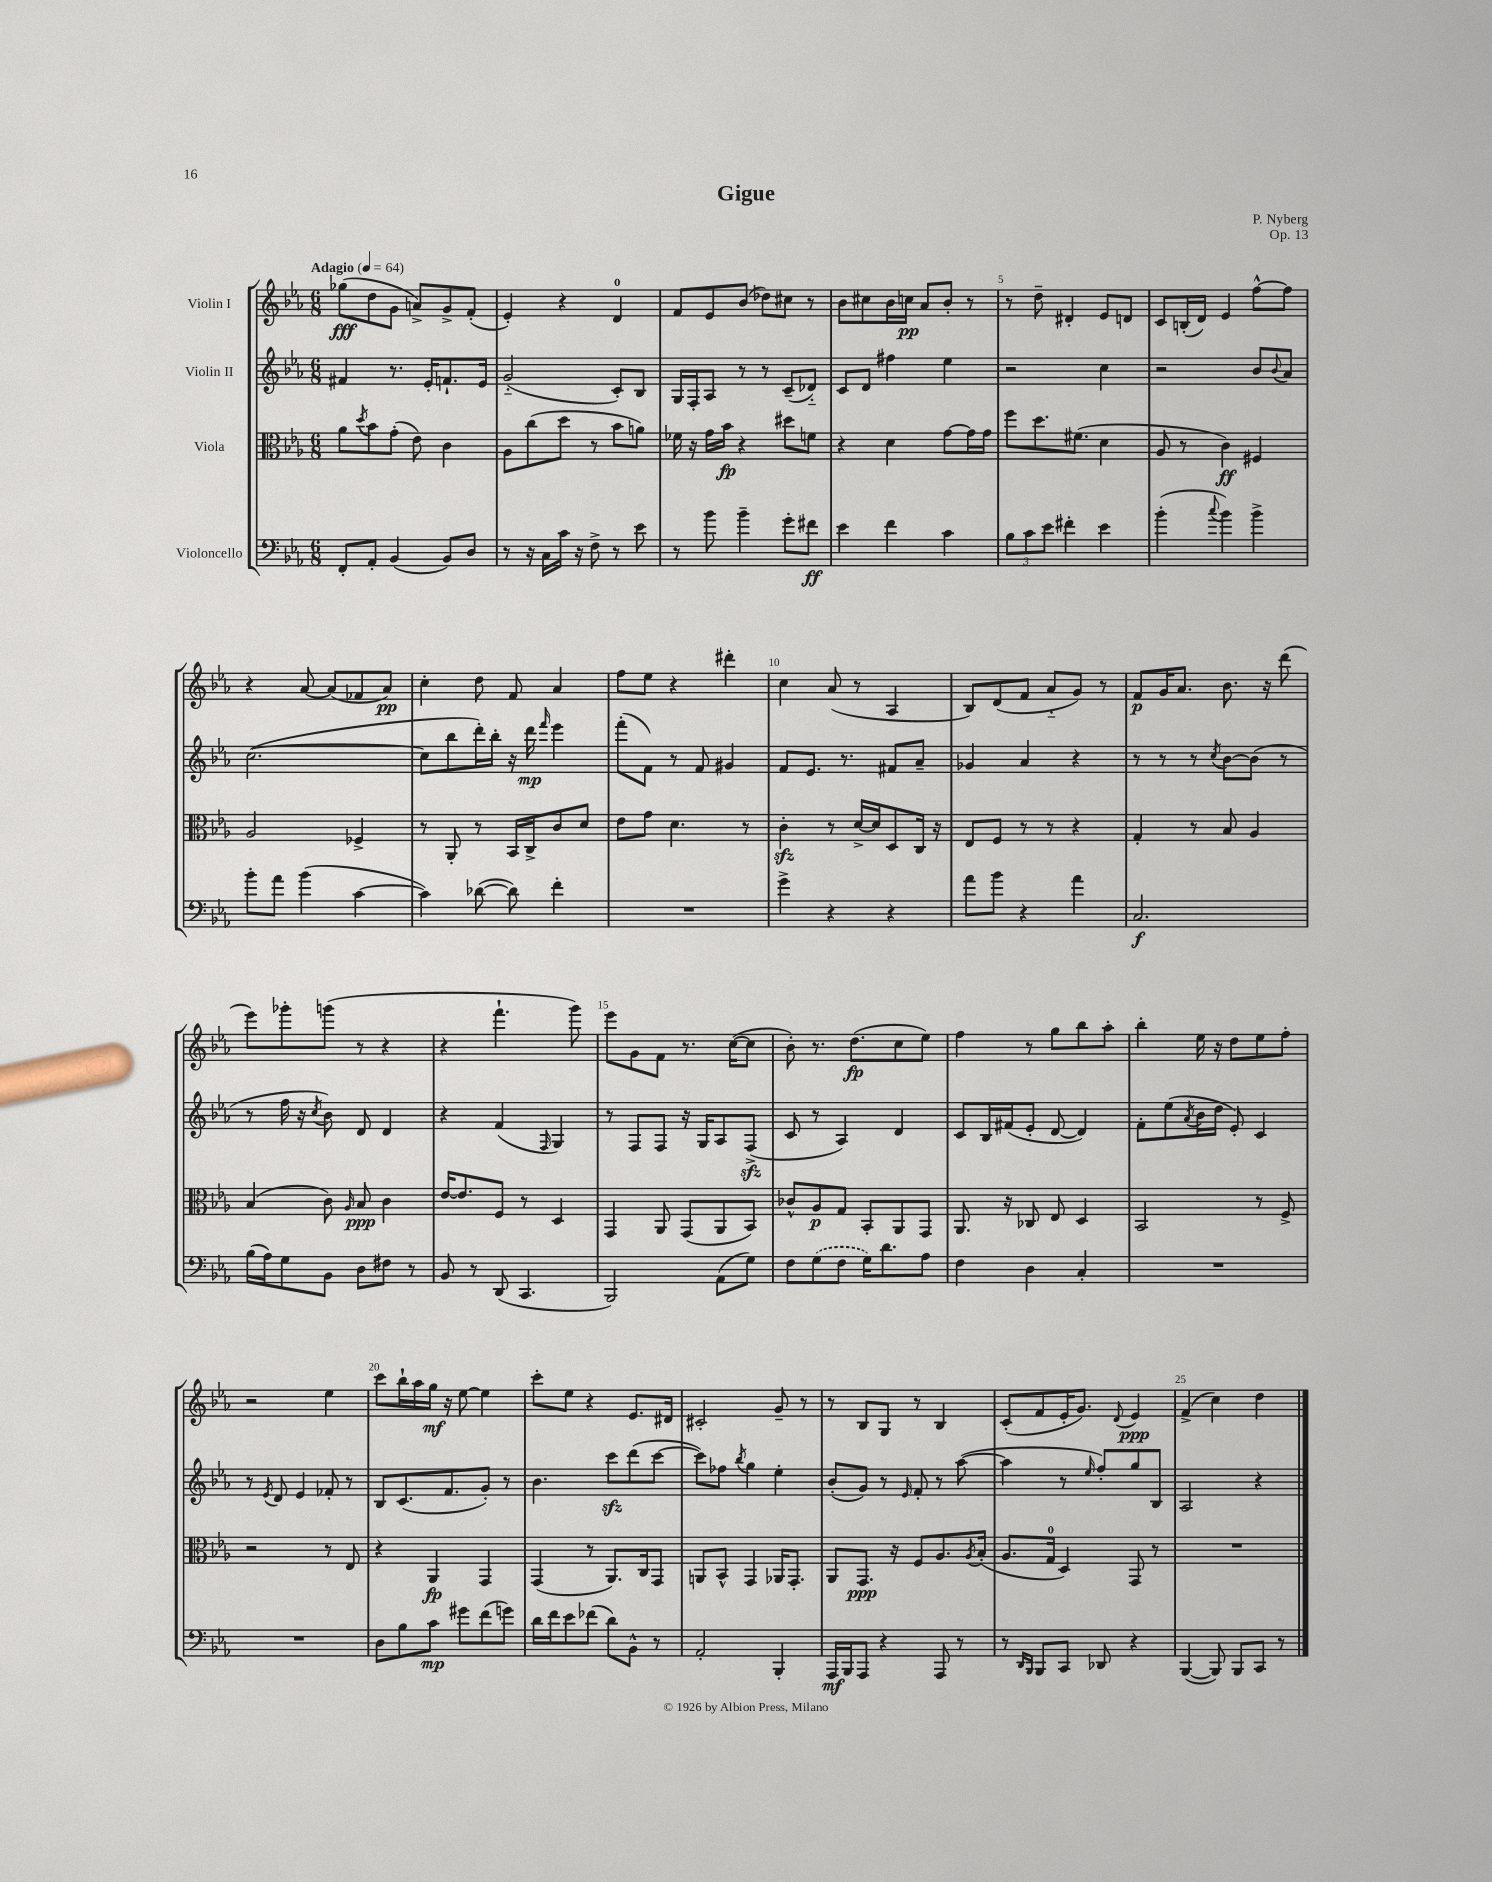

**kern	**kern	**kern	**kern
*staff4	*staff3	*staff2	*staff1
*clefF4	*clefC3	*clefG2	*clefG2
*k[b-e-a-]	*k[b-e-a-]	*k[b-e-a-]	*k[b-e-a-]
*M6/8	*M6/8	*M6/8	*M6/8
*MM64	*MM64	*MM64	*MM64
8FF'	8a-	4f#	(8gg-
.	8qdd	.	.
8AA-'	8b-	.	8dd
(4BB-	(8g'	8.r	8g
.	8e-)	.	8a^)
.	.	16e-'	.
8BB-)	4c	8.f`	8g^
8D	.	.	(8f'
.	.	16e-	.
=	=	=	=
8r	8A-	(2g'~	4e-')
16r	(8cc	.	.
16C	.	.	.
16c	8dd	.	4r
16r	.	.	.
8F^	8r	.	.
8r	8b-	8c')	4d
8e-	8a)	8B-	.
=	=	=	=
8r	16f-	16G	8f
.	16r	16F'	.
8b-	16g	8A-	8e-
.	16b-	.	.
4b-~	4r	8r	(8b-
.	.	8r	8dd-)
8g'	8dd#	(8c~	8cc#
8f#	8f	8d-'~)	8r
=	=	=	=
4e-	4r	8c	8b-
.	.	8d	8cc#
4f	4d	4ff#	16b-
.	.	.	16cc
.	.	.	8a-
4c	[8g	4ee-	8b-'
.	16g]	.	8r
.	16g	.	.
=	=	=	=
12B-	8ff	2r	8r
12c	.	.	.
.	8.dd	.	8dd~
12e-	.	.	.
4f#'	.	.	4d#'
.	(8.f#	.	.
4e-	4d	4cc	8e-
.	.	.	8d
=	=	=	=
(4b-'	8A-	2r	8c
.	8r	.	(16B'
.	.	.	16d)
8qqcc	.	.	.
4b-)	4c)	.	4e-
4b-^	4F#	8b-	[8ff^^
.	.	8qqb-	.
.	.	8a-	8ff]
=	=	=	=
8b-'	2A-	([2.cc	4r
8a-	.	.	.
(4b-	.	.	[8a-
.	.	.	(8a-]
[4c	4F-^	.	8f-
.	.	.	8a-)
=	=	=	=
4c])	8r	8cc]	4cc'
.	8AA-'	8bb-	.
([8d-	8r	16ddd')	8dd
.	.	16bb-'	.
8d-])	16BB-	16r	8f
.	16C^	16ddd	.
.	.	16qqfff	.
4f'	8c	4eee-	4a-
.	8d	.	.
=	=	=	=
2.r	8e-	(8fff'	8ff
.	8g	8f)	8ee-
.	4.d	8r	4r
.	.	8f	.
.	.	4g#	4ddd#'
.	8r	.	.
=	=	=	=
4g^	4c'	8f	4cc
.	.	8.e-	.
4r	8r	.	(8a-
.	.	8.r	.
.	[16d^	.	8r
.	16d]	.	.
4r	8D	8f#	4A-
.	16C	8a-~	.
.	16r	.	.
=	=	=	=
8a-	8E-	4g-	8B-)
8b-	8F	.	(8d
4r	8r	4a-	8f
.	8r	.	8a-'~
4a-	4r	4r	8g)
.	.	.	8r
=	=	=	=
2.C	4G'	8r	8f
.	.	8r	16g
.	.	.	8.a-
.	8r	8r	.
.	.	8qcc	.
.	8B-	[8b-	8.b-
.	4A-	(8b-]	.
.	.	.	16r
.	.	8r	(8ddd
=	=	=	=
(16B-	(4B-	8r	8eee-)
16A-)	.	.	.
8G	.	16ff	8ggg-'
.	.	16r	.
.	.	8qcc	.
8BB-	8c)	8b-)	(8ggg
.	16qqA-	.	.
8D	8B-	8d	8r
8F#	4c	4d	4r
8r	.	.	.
=	=	=	=
8BB-	[16e-	4r	4r
.	8.e-]	.	.
8r	.	.	.
(8DD	8F	(4f	4.fff`
4.CC	8r	.	.
.	.	16qqF	.
.	4D	4G)	.
.	.	.	8ggg)
=	=	=	=
2BBB-)	4GG	8r	8eee-
.	.	8F	8g
.	8AA-	8F	8f
.	(8GG	16r	8.r
.	.	16G	.
(8AA-	8AA-	8A-	.
.	.	.	([16cc
8G)	8BB-)	(8F^	8cc]
=	=	=	=
8F	8c-^^	8c	8b-')
(8G	8A-	8r	8.r
8F	8G	4A-)	.
.	.	.	(8.dd
16G)	8BB-'	.	.
8.d	.	.	.
.	8AA-	4d	8cc
8A-	8GG	.	8ee-)
=	=	=	=
4F	8.AA-	8c	4ff
.	.	16B-	.
.	16r	(16f#	.
4D	8C-	8e-'	8r
.	8E-	[8d	8gg
4C'	4D	4d])	8bb-
.	.	.	8aa-'
=	=	=	=
2.r	2BB-	8f'	4bb-'
.	.	(8ee-	.
.	.	8qa-	.
.	.	16b-	16ee-
.	.	16dd	16r
.	.	8e-')	8dd
.	8r	4c	8ee-
.	8F^	.	8ff'
=	=	=	=
2.r	2r	8r	2r
.	.	8qe-	.
.	.	8d	.
.	.	4e-	.
.	8r	8f-'	4ee-
.	8E-	8r	.
=	=	=	=
8D	4r	8B-	8ccc
8B-	.	(8.c	16bb-`
.	.	.	16aa-
8c	4AA-	.	16gg
.	.	8.f	16r
8g#	.	.	[8ee-
(8f	4GG	8g')	4ee-]
8g)	.	8r	.
=	=	=	=
16d	(4GG	4.b-	8ccc'
16f	.	.	.
8e-	.	.	8ee-
(8f-	8r	.	4r
8d)	8.AA-)	8ccc	.
8BB-^^	.	(8ddd	8.e-
.	16C	.	.
8r	8GG	[8ccc	.
.	.	.	16d#
=	=	=	=
2AA-'	8AA	8ccc])	2c#'
.	8BB-^^	8ff-	.
.	.	8qbb-	.
.	4GG	4gg	.
4BBB-'	16AA-	4ee-'	8g~
.	8.GG'	.	.
.	.	.	8r
=	=	=	=
16AAA-	8AA-	(8b-'	8r
16BBB-	.	.	.
8AAA-	8.GG	8g)	8B-
4r	.	8r	8G
.	16r	.	.
.	.	16qqe-	.
.	8F	8f'	8r
8AAA-	8.A-	8r	4B-
8r	.	([8aa-	.
.	8qA-	.	.
.	(16B-'	.	.
=	=	=	=
8r	8.A-	4aa-]	(8c'
16qqDD	.	.	.
16qqBBB-	.	.	.
8BBB-	.	.	8f
.	16G	.	.
8CC	4D)	8r	16e-'
.	.	.	8.g)
.	.	16qqee-	.
8DD-	.	8ff')	.
.	.	.	8qqd
4r	8GG	8gg	4e-
.	8r	8B-	.
=	=	=	=
([4BBB-	2.r	2A-	(4f^
8BBB-])	.	.	4cc)
8BBB-	.	.	.
8CC	.	4r	4dd
8r	.	.	.
==	==	==	==
*-	*-	*-	*-
